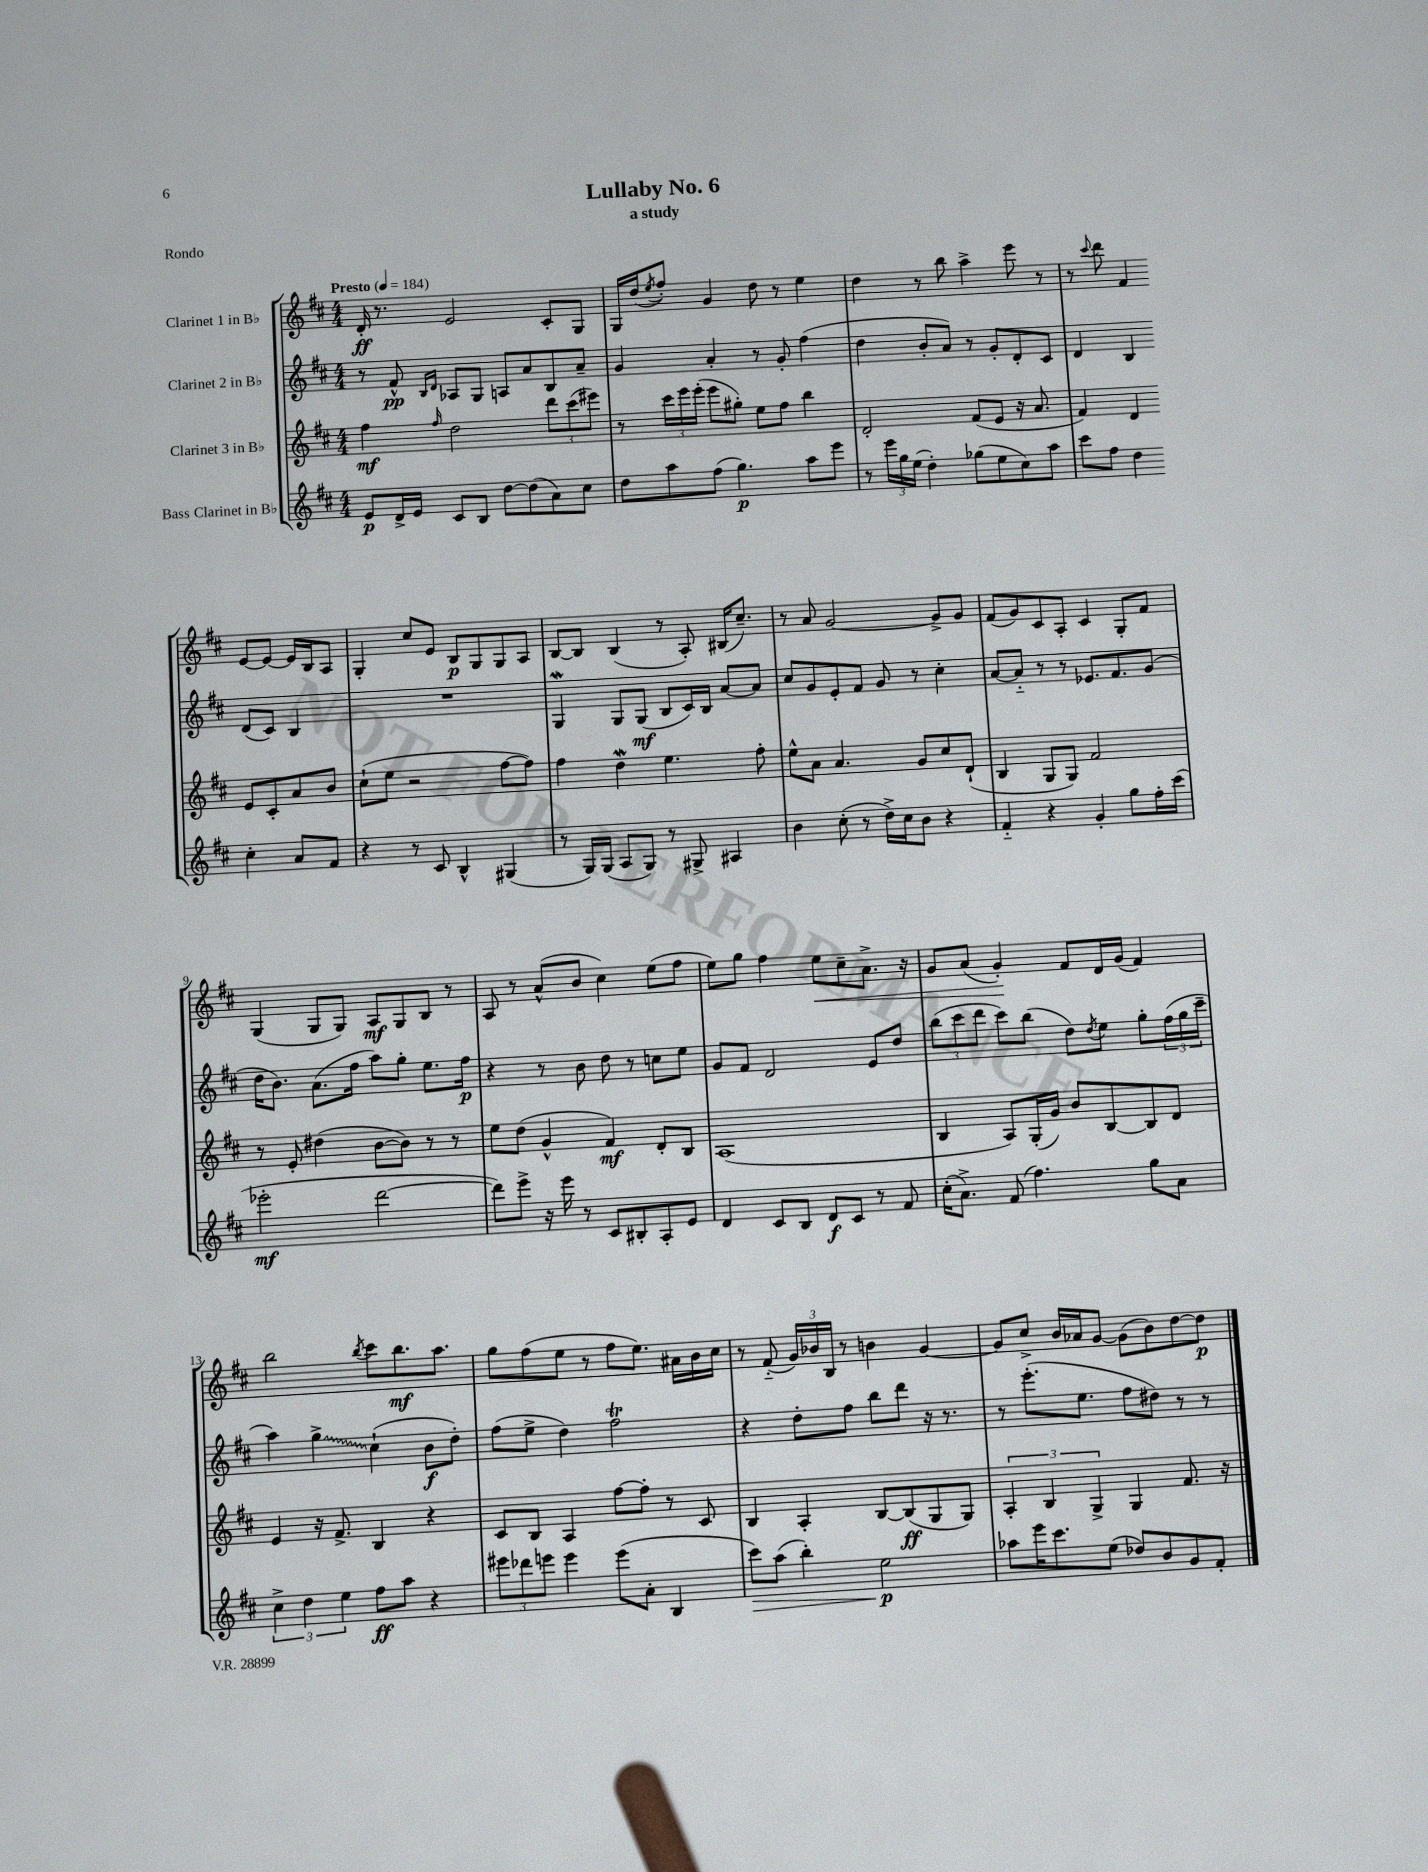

**kern	**kern	**kern	**kern
*staff4	*staff3	*staff2	*staff1
*clefG2	*clefG2	*clefG2	*clefG2
*k[f#c#]	*k[f#c#]	*k[f#c#]	*k[f#c#]
*M4/4	*M4/4	*M4/4	*M4/4
*MM184	*MM184	*MM184	*MM184
8e	4ff#	8r	16d'
.	.	.	8.r
16d^	.	8f#^^	.
16e	.	.	.
.	.	16qqB	.
.	16qqff#	16qqd	.
8c#	2dd	8A-	2e
8B	.	8G	.
[8dd	.	8A	.
(8dd]	.	8a	.
8a)	12ddd	8B	8c#'
.	(12ccc#	.	.
8cc#	.	8a~	8G
.	12eee#)	.	.
=	=	=	=
8dd	8r	4g	16G
.	.	.	(16dd
.	.	.	8qee
8aa	24ccc#	.	8ff#')
.	24eee	.	.
.	(24eee'	.	.
(8ff#	8eee	4a'	4g
4.gg)	8gg#')	.	.
.	8ee	8r	8dd
.	8ff#	8g'	8r
8aa	4bb	(4ff#	4ee
8eee	.	.	.
=	=	=	=
8r	2d'	4dd	4dd
24eee	.	.	.
24gg	.	.	.
(24ee	.	.	.
4dd')	.	8b'	8r
.	.	8a)	8bb
(8gg-	(8f#	8r	4aa^
8ee	8e	8g'	.
8cc#)	16r	8d'	8eee
.	8.a	.	.
8aa	.	8c#	8r
=	=	=	=
8ccc#	4f#)	4d	8r
.	.	.	8qqccc#
8ff#	.	.	8ddd
4dd	4d	4B	4f#
4cc#'	8e	(8d	[8e
.	8c#'	8c#)	8e_
8a	8a	4B	16e]
.	.	.	16B
8f#	8b	.	8A
=	=	=	=
4r	(8cc#`	1r	4G'
.	8ee	.	.
8r	2r	.	8cc#
8c#	.	.	8e
4B^^	.	.	8B
.	.	.	8G
(4G#	[8ff#	.	8G
.	8ff#])	.	8A
=	=	=	=
8r	4ff#	4G	[8B
16G)	.	.	8B]
(16G	.	.	.
8A	4dd	8G	(4B
8G)	.	(8G	.
8r	4.ee	8B	8r
8G#^	.	16c#)	8A')
.	.	16B	.
4A#	.	[8a	(16B#
.	.	.	8.cc#~)
.	8ff#'	8a]	.
=	=	=	=
4b	8ee^^	8cc#	8r
.	8a	8g	8a
(8cc#'	4.a	8e'	[2g
8r	.	8f#	.
16dd^)	.	8g	.
16cc#	.	.	.
8b	8g	8r	.
4r	8cc#	4cc#'	8g^]
.	(8d`	.	8g
=	=	=	=
4f#'~	4B	[8a	(8f#
.	.	8a'~]	8g)
4r	8G	8r	8c#
.	8G)	8r	8A'
4g'	2f#	8.e-	4c#
.	.	8.f#	.
8gg	.	.	8G'
16ff#'	.	(8g	8f#
(16ccc#	.	.	.
=	=	=	=
2eee-'	8r	16dd	(4G
.	.	8.b)	.
.	8e'	.	.
.	(4dd#	(8.a	8G
.	.	.	8G)
.	.	16ff#	.
[2ddd	[8b	8aa)	8A
.	8b])	8gg'	8G
.	8r	8.ee	8B
.	8r	.	8r
.	.	16ff#	.
=	=	=	=
8ddd])	8ee	4r	8A
8eee^	(8dd	.	8r
16r	4g^^	8r	(8a^^
16eee	.	.	.
8r	.	8b	8b
8c#	4f#)	8dd	4cc#)
8B#'	.	8r	.
8A'	8d'	8cc	(8ee
8e	8B	8ee	8ff#
=	=	=	=
4d	(1A	8g	8ee)
.	.	8f#	8gg
8c#	.	2d	4ff#
8B	.	.	.
8d	.	.	8ee
8c#	.	.	8cc#~
8r	.	8e	8.a^
8f#	.	8dd	.
.	.	.	16r
=	=	=	=
(16cc#'	4B	(12bb	8g
8.a^)	.	.	.
.	.	12ccc#	.
.	.	.	(8a
.	.	12ddd	.
(8f#	8A)	8ccc#)	4g')
4.ff#)	(16G'	(8bb	.
.	16g)	.	.
.	8b	8dd)	8f#
.	.	8qdd	.
.	[8B	8ee	16d
.	.	.	(16g
8gg	8B]	8gg'	4f#)
8a	8d	(24ff#	.
.	.	24gg	.
.	.	24ccc#~	.
=	=	=	=
6cc#^	4e	4aa)	2bb
6dd	.	.	.
.	16r	4gg^	.
.	8.f#^	.	.
6ee	.	.	.
.	.	.	8qbb
8ff#	4B	(4cc#`	8ccc#
8aa	.	.	8.bb
4r	4r	8b	.
.	.	.	8.aa
.	.	8dd')	.
=	=	=	=
12eee#	8c#	(8ff#	8gg
12ddd-	.	.	.
.	8B	8ee^	(8ff#
12eee	.	.	.
4eee	4A	4dd)	8ee
.	.	.	8r
(8eee	[8ff#	2ff#	8ff#
8a'	8ff#']	.	8.ee)
4B	8r	.	.
.	.	.	16a#
.	8c#	.	16b
.	.	.	16cc#
=	=	=	=
8ccc#)	4B	4r	8r
(8aa	.	.	(8f#'~
4bb')	4A'	8dd'	24g)
.	.	.	24b-
.	.	.	24B
.	.	8ff#	8r
2ee	[8B	8bb	4b
.	(8B]	8ddd	.
.	8G	16r	[4g
.	.	8.r	.
.	8G)	.	.
=	=	=	=
8aa-	6A'	8r	8g]
16eee	.	(8.eee'	8cc#^
.	6B	.	.
8.ccc#	.	.	.
.	.	.	16b
.	.	8.ee	16a-
.	6G^	.	.
(8ee	.	.	[8g
8dd-)	4G	8ff#	(8g]
8b	.	8dd#)	8b)
8g	8.f#	8r	[8dd
8f#'	.	8r	8dd]
.	16r	.	.
==	==	==	==
*-	*-	*-	*-
